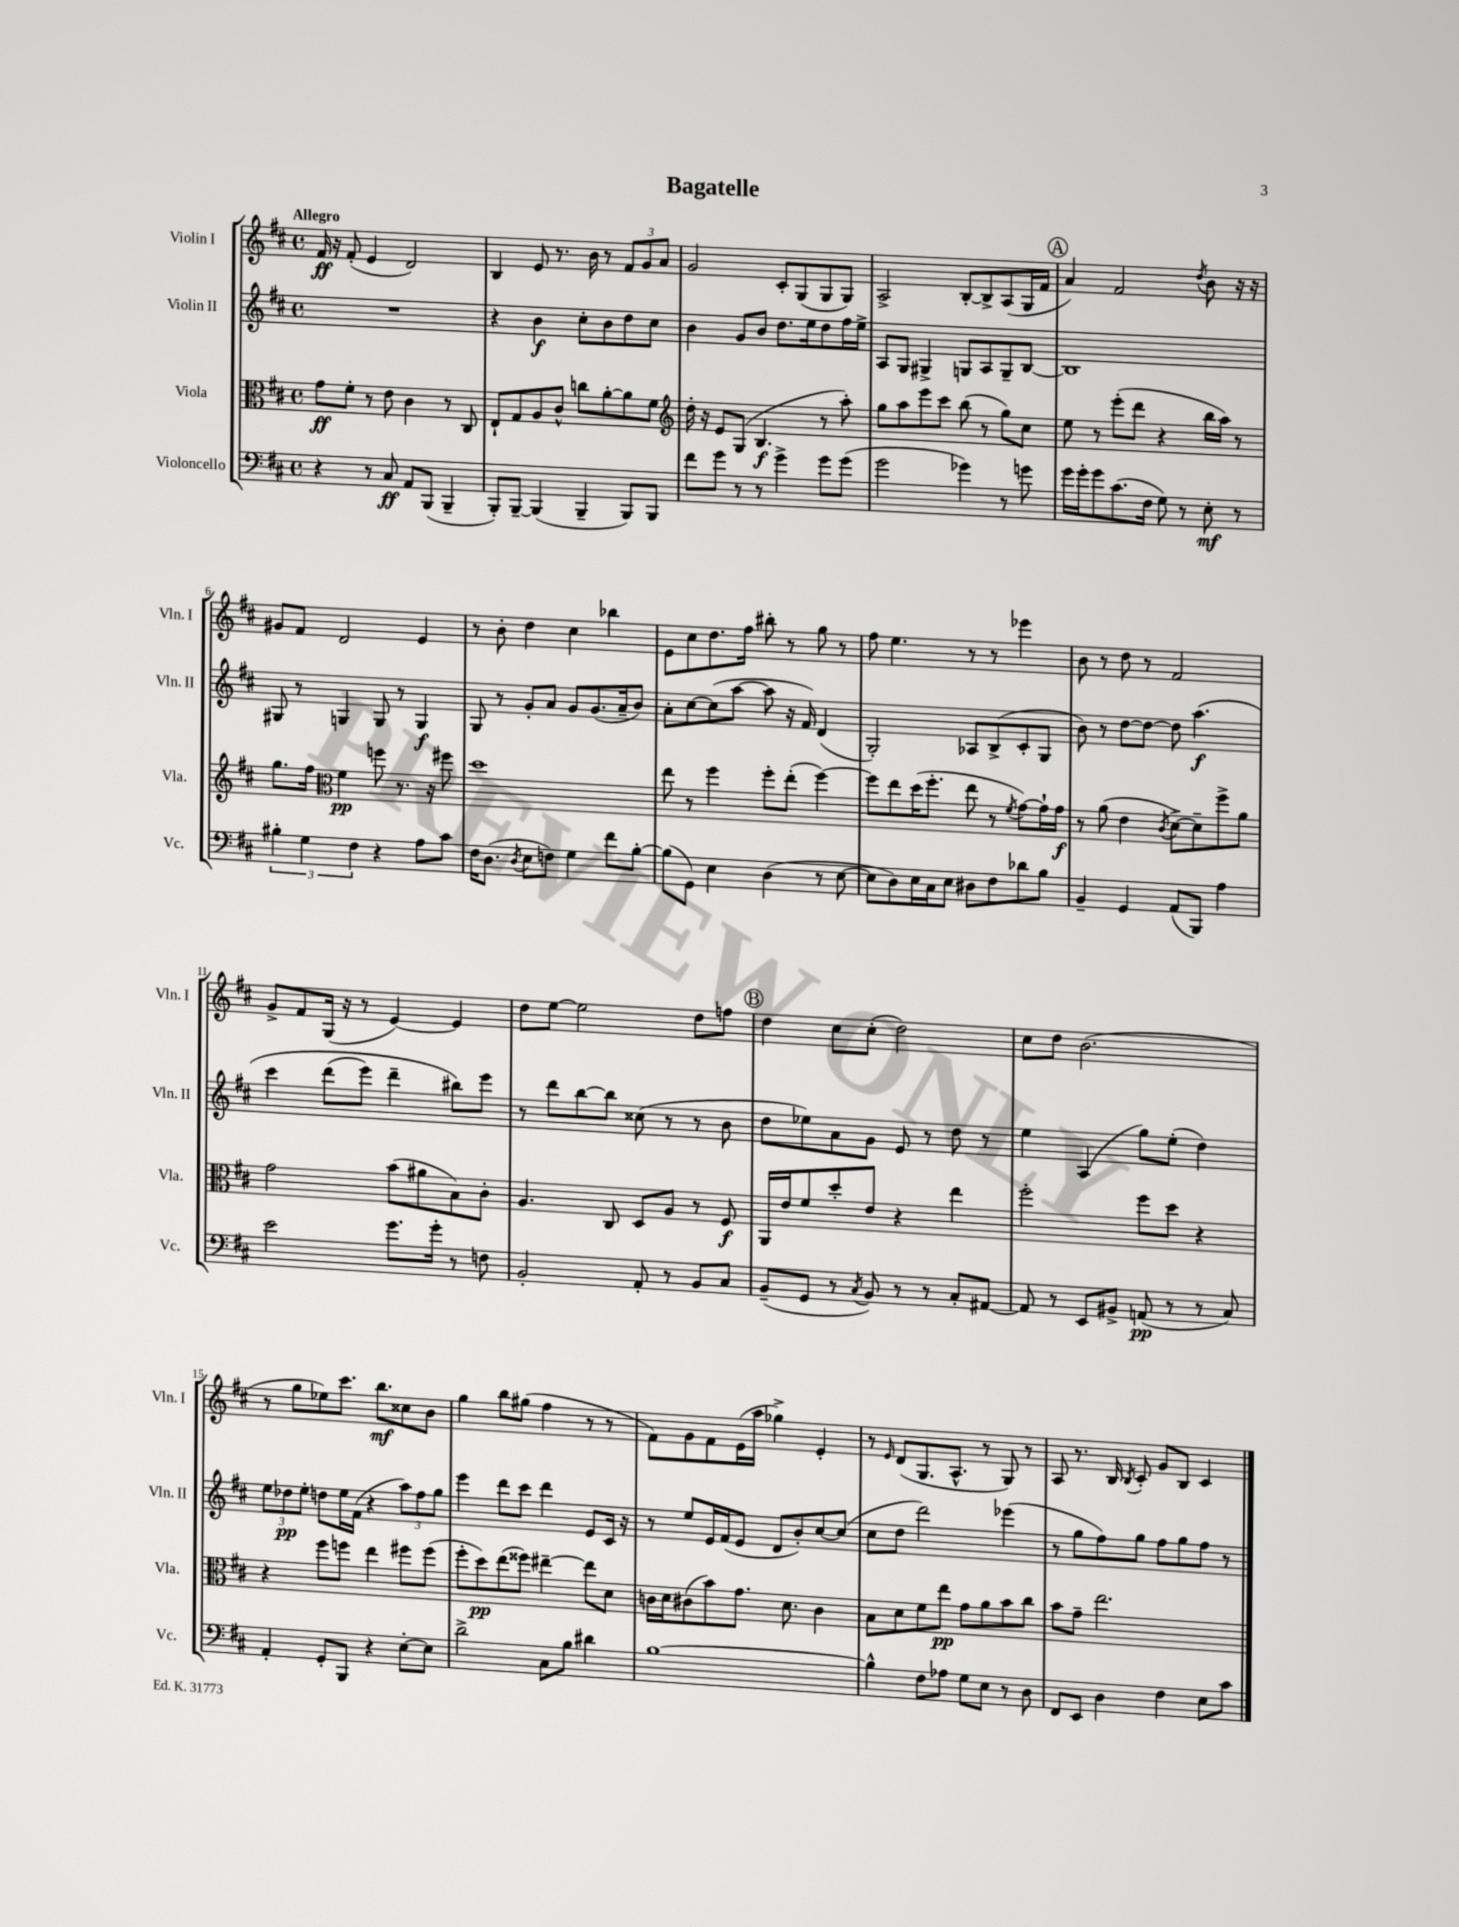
\header { title = "Bagatelle" }
<<
\new StaffGroup <<
\new Staff = "s0" \with { instrumentName = "Violin I" shortInstrumentName = "Vln. I" } {
    \clef treble \key d \major \defaultTimeSignature \time 4/4 \tempo "Allegro"
    \autoBeamOff fis'16\ff r16 fis'8-.( e'4 d'2) |
    b4 e'8 r8. b'16 r8 \tuplet 3/2 { fis'8[ g'8 a'8] } |
    g'2 cis'8[-. g8( g8 g8]) |
    a2-> b8[~-. b8-> a8( g16 fis'16] |
    \mark \markup { \circle "A" } a'4) fis'2 \acciaccatura { d''8 } b'8 r16 r16 |
    gis'8[ fis'8] d'2 e'4 |
    r8 b'8-. d''4 cis''4 bes''4 |
    e'8[ cis''8 d''8. fis''16] bis''8-. r8 g''8 r8 |
    fis''8 e''4. r8 r8 ees'''4 |
    b'8 r8 d''8 r8 fis'2 |
    g'8[-> fis'8 g16]( r16 r8 e'4~) e'4 |
    d''8[ e''8]~ e''2 d''8[ f''8] |
    \mark \markup { \circle "B" } d''4 cis''8[ cis''8]-.( d''2) |
    cis''8[ d''8] b'2.( |
    r8 g''8[ ees''8) cis'''8.] b''8.[\mf cisis''8 b'8] |
    g''4 b''8[ gis''8]( fis''4 r8 r8 |
    fis'8[) g'8 fis'8 e'16( a''16] ges''4->) e'4-. |
    r8 \grace { e'16 } d'8[( g8. a8.]-^ r8 g8) r8 |
    a8 r8. b16 \acciaccatura { b8 } cis'8-. g'8[ b8] cis'4 \bar "|." |
}
\new Staff = "s1" \with { instrumentName = "Violin II" shortInstrumentName = "Vln. II" } {
    \clef treble \key d \major \defaultTimeSignature \time 4/4
    \autoBeamOff R1 |
    r4 b'4\f cis''8[-. b'8 d''8 cis''8] |
    b'4 g'8[ b'8] d''8.[ e''16 d''8 fis''16 e''16]-> |
    a8[ g8] gis4-> g8[ a8 g8-- b8]~ |
    \mark \markup { \circle "A" } b1 |
    gis8 r8 g4 g8 r8 g4\f |
    g8 r8 g'8[-. a'8] g'8[ g'8.( a'16-- b'8]) |
    a'8[-. cis''8~ cis''8( a''8]~ a''8 r16 fis'16) d'4( |
    g2-.) aes8[ b8->( cis'8-. g8] |
    b'8) r8 d''8[~ d''8]~ d''8 a''4.\f\( |
    cis'''4 d'''8[( e'''8]) d'''4-- bis''8[\) e'''8] |
    r8 d'''8[ b''8~ b''8] cisis''8( r8 r8 b'8 |
    \mark \markup { \circle "B" } d''8[ ees''8) a'8 g'8] e'8 r8 d''8 r8 |
    e''4 a4( g''8[) e''8]-.( d''4) |
    \tuplet 3/2 { e''8[ des''8\pp e''8]-. } d''8[ e''16 fis'16]( r4 \tuplet 3/2 { a''8[) fis''8 g''8] } |
    e'''4 d'''8[ cis'''8] d'''4 e'8[ cis'16] r16 |
    r8 e''8[ e'16 fis'16( e'8] d'8[ b'8-.) cis''8~ cis''8]( |
    cis''8[ d''8] d'''2) ees'''4( |
    r8 g''8[ fis''8) g''8] fis''8[ g''8 fis''8] r8 \bar "|." |
}
\new Staff = "s2" \with { instrumentName = "Viola" shortInstrumentName = "Vla." } {
    \clef alto \key d \major \defaultTimeSignature \time 4/4
    \autoBeamOff g'8[\ff fis'8]-. r8 e'8 cis'4 r8 cis8 |
    e8[-! g8 a8 cis'8]-^ c''8[ a'8~-. a'8 fis'8] |
    \clef treble d''16-. r16 e'8[ g8]( b4.\f r8 a''8-.) |
    g''8[ a''8 e'''8 cis'''8] b''8( r8 g''8[) cis''8] |
    \mark \markup { \circle "A" } e''8 r8 e'''8[-.( d'''8] r4 b''16[ a''16]) r8 |
    g''8.[ fis''16] \clef alto fis'4\pp f''8 r8. r16 fis''8 |
    d''1 |
    e''8 r8 fis''4 fis''8[-. e''8]-.( fis''4~) |
    fis''8[ e''8 d''16( fis''8.]-. e''8 r8 \acciaccatura { fis'8 } g'8[~) g'16-! g'16]\f |
    r8 a'8( e'4 \acciaccatura { cis'8 } d'8[~->) d'8-- fis''8-> a'8] |
    g'2 b'8[( ais'8 b8) cis'8]-. |
    a4. cis8 d8[ a8] r8 fis8\f |
    \mark \markup { \circle "B" } a,16[ e'16 fis'8 d''8-. e'8] r4 e''4 |
    fis''2-. fis''8[ d''8] r4 |
    r4 fis''8[ f''8] e''4 fis''8[ fis''8]( |
    fis''8[-. d''8\pp) e''8( fisis''8]) eis''4~-- eis''8[ d'8] |
    c'16[ d'16 cis'8( b'8) g'8.] d'8. cis'4 |
    b8[ d'8 fis'8 e''8]\pp g'8[ a'8 b'8 cis''8] |
    b'8[ g'8]-- e''2. \bar "|." |
}
\new Staff = "s3" \with { instrumentName = "Violoncello" shortInstrumentName = "Vc." } {
    \clef bass \key d \major \defaultTimeSignature \time 4/4
    \autoBeamOff r4 r8 cis8\ff a,8[ b,,8]( b,,4-- |
    b,,8[-.) b,,8]~-- b,,4( b,,4-- b,,8[) b,,8] |
    fis'8[ g'8] r8 r8 g'4-> g'8[ g'8]( |
    g'2 ges'4) r8 g'8 |
    \mark \markup { \circle "A" } g'16[ g'16-. g'8 cis'8.( fis16] g8) r8 e8-.\mf r8 |
    \tuplet 3/2 { bis4-. g4 fis4 } r4 a8[ cis'8] |
    fis16[ d8.]( \acciaccatura { d8 } e8[ f8]) g4 fis'8[ b8]~-. |
    b8[( g,8]) e4 d4( r8 e8~ |
    e8[ d8) e16 cis16 e8] dis8[ fis8 des'8 b8] |
    b,4-- g,4 a,8[( b,,8]) a4 |
    e'2 g'8.[ g'16]-. r8 f8 |
    b,2-. a,8-. r8 b,8[ cis8] |
    \mark \markup { \circle "B" } b,8[--( g,8] r8 \acciaccatura { cis8 } b,8) r8 r8 cis8[-. ais,8]~ |
    ais,8 r8 e,8[ bis,8]-> a,8\pp( r8 r8 cis8) |
    a,4-. g,8[-. b,,8] r4 e8[~-. e8] |
    d'2-> cis8[ b8] dis'4 |
    b1~ |
    b4-^ fis8[ aes8] g8[ e8] r8 d8 |
    fis,8[ e,8] d4 fis4 e8[ cis'8] \bar "|." |
}
>>
>>
